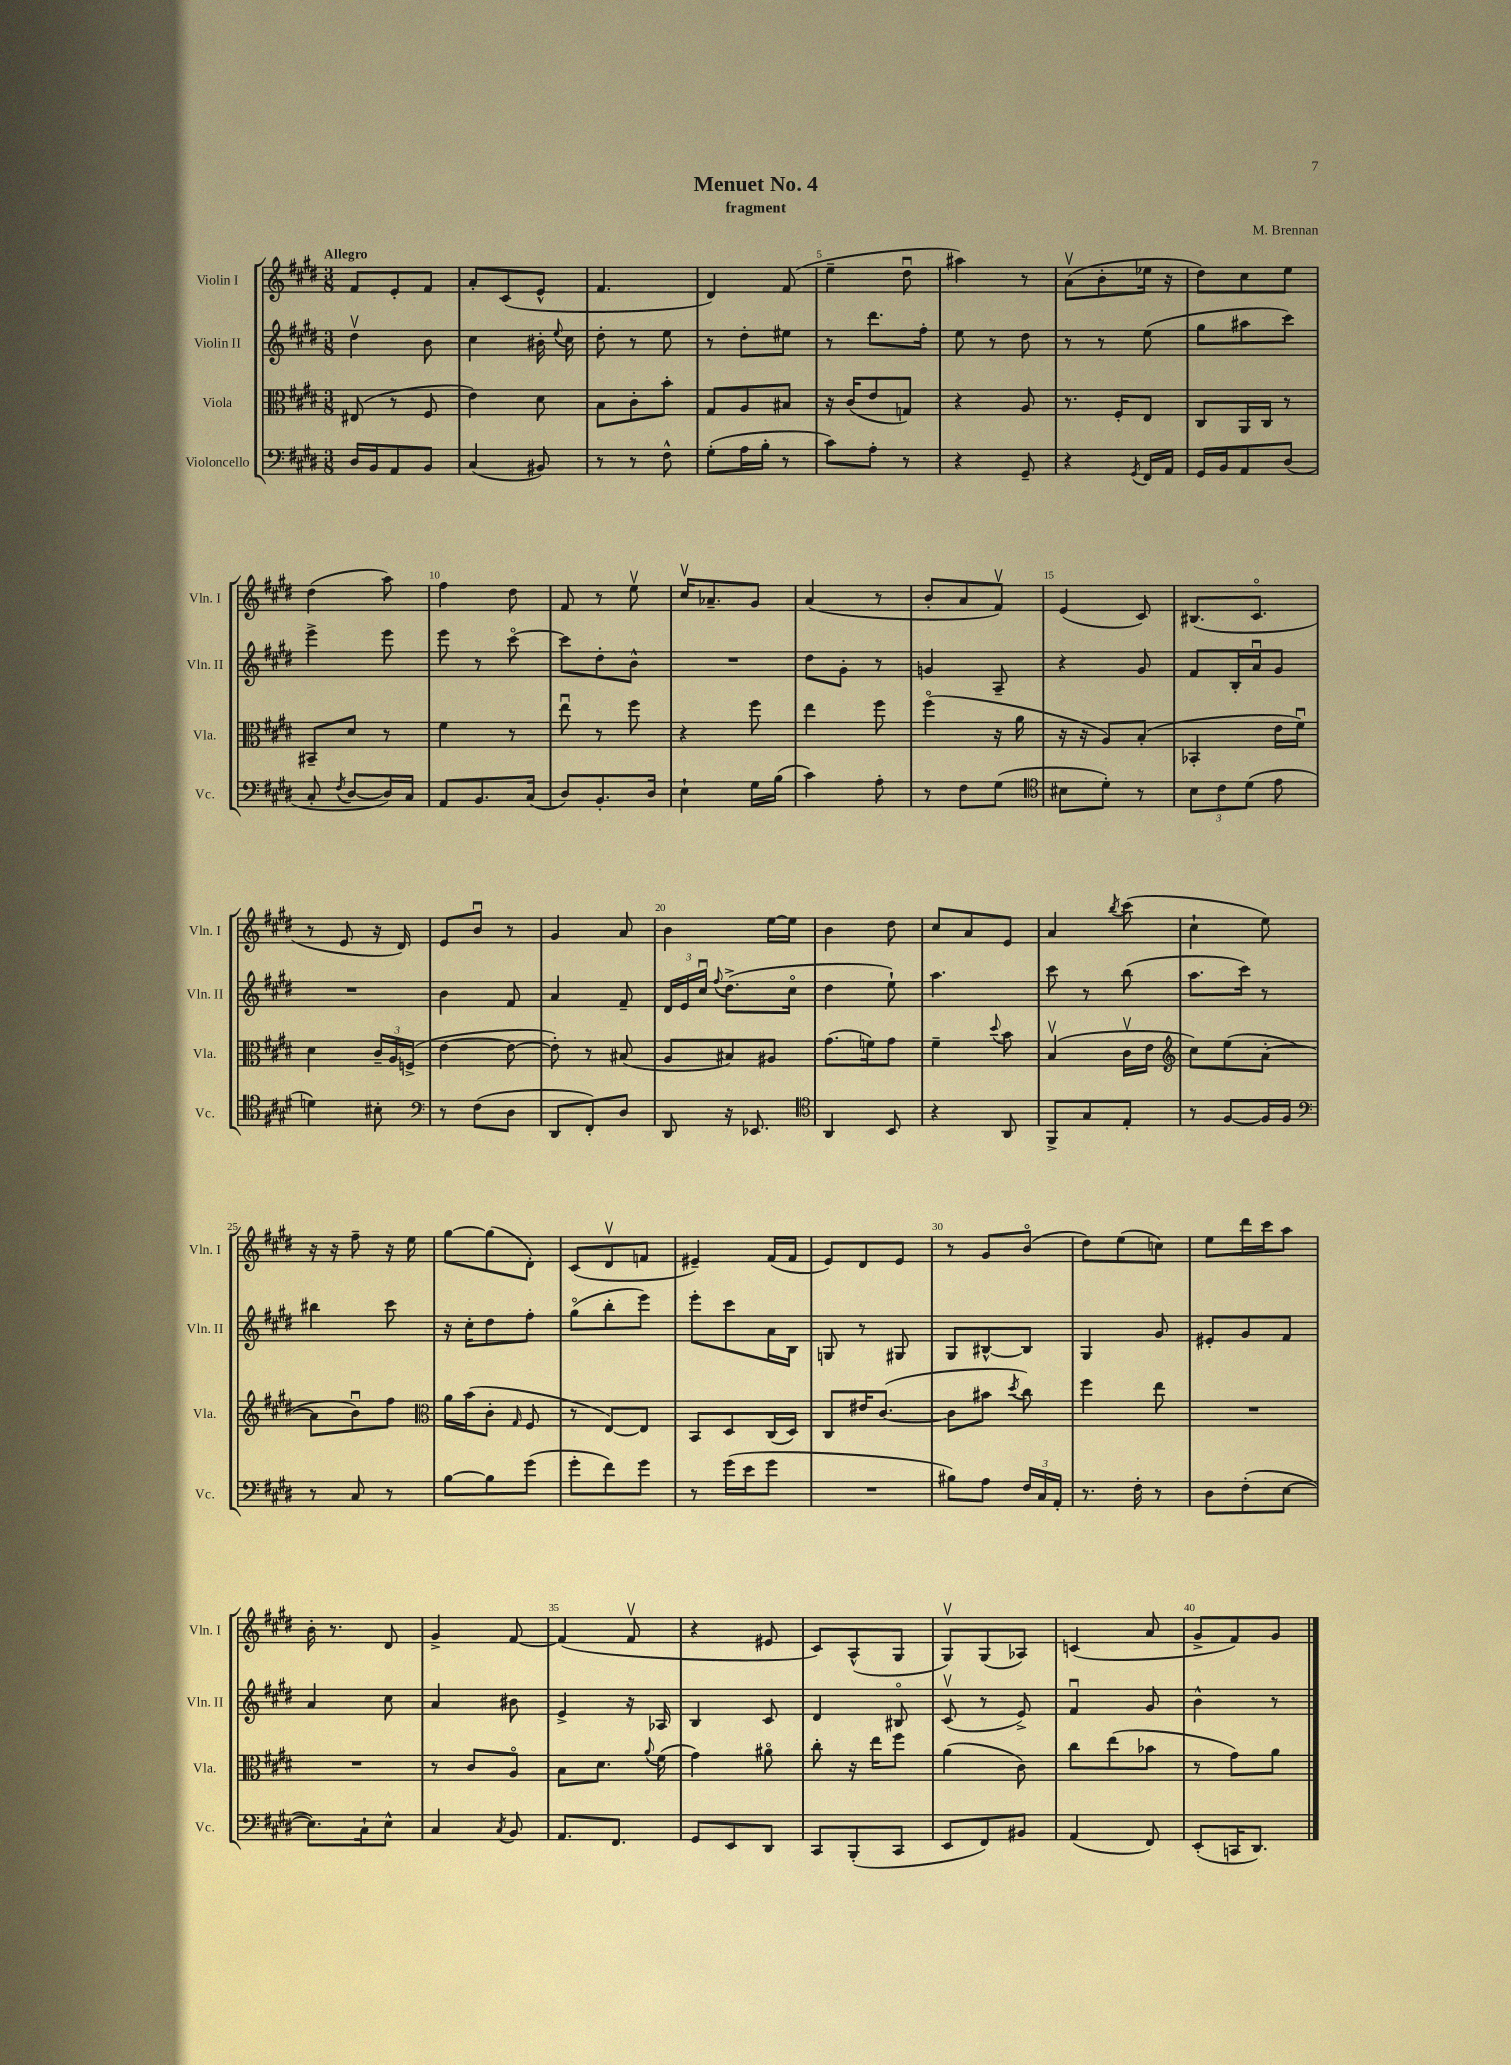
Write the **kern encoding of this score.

**kern	**kern	**kern	**kern
*staff4	*staff3	*staff2	*staff1
*clefF4	*clefC3	*clefG2	*clefG2
*k[f#c#g#d#]	*k[f#c#g#d#]	*k[f#c#g#d#]	*k[f#c#g#d#]
*M3/8	*M3/8	*M3/8	*M3/8
16D#	(8E#	4dd#v	8f#
16BB	.	.	.
8AA	8r	.	8e'
8BB	8F#	8b	8f#
=	=	=	=
(4C#	4e)	4cc#	8a'
.	.	.	(8c#
8BB#)	8d#	16b#'	8e^^
.	.	8qqee	.
.	.	16cc#	.
=	=	=	=
8r	8B	8dd#'	4.f#
8r	8c#'	8r	.
8F#^^	8b'	8ee	.
=	=	=	=
(8G#'	8G#	8r	4d#)
16A	8A	8dd#'	.
16B'	.	.	.
8r	8B#	8ee#	(8f#
=	=	=	=
8c#)	16r	8r	4ee~
.	(16c#	.	.
8A'	8e	8.ddd#	.
8r	8G)	.	8dd#u
.	.	16ff#'	.
=	=	=	=
4r	4r	8ee	4aa#)
.	.	8r	.
8GG#~	8A	8dd#	8r
=	=	=	=
4r	8.r	8r	(8av
.	.	8r	8b'
.	16F#'	.	.
8qGG#	.	.	.
16FF#	8E	(8ee	16ee-
16AA	.	.	16r
=	=	=	=
16GG#	8C#	8gg#	8dd#)
16BB	.	.	.
8AA	16AA	8aa#	8cc#
.	16C#	.	.
(8D#	8r	8ccc#)	8ee
=	=	=	=
8C#'	8BB#~	4eee^	(4dd#
8qF#	.	.	.
[8D#	8d#	.	.
16D#])	8r	8eee	8aa)
16C#	.	.	.
=	=	=	=
8AA	4f#	8eee	4ff#
8.BB	.	8r	.
.	8r	[8ccc#o	8dd#
(16C#	.	.	.
=	=	=	=
8D#)	8eeu	8ccc#]	8f#
8.BB'	8r	8dd#'	8r
.	8ff#	8b^^	8eev
16D#	.	.	.
=	=	=	=
4E`	4r	4.r	16cc#v
.	.	.	8.a-~
16G#	8ff#	.	8g#
(16B	.	.	.
=	=	=	=
4c#)	4ee	8dd#	(4a
.	.	8g#'	.
8A'	8ff#	8r	8r
=	=	=	=
8r	(4ff#o	4g	8b'
8F#	.	.	8a
(8G#	16r	8A~	8f#v)
.	16a	.	.
=	=	=	=
*clefC4	*	*	*
8B#	16r	4r	(4e
.	16r	.	.
8d#')	8A)	.	.
8r	(8B'	8g#	8c#)
=	=	=	=
12B	4BB-'	8f#	(8.B#
12c#	.	.	.
.	.	16B'	.
(12d#	.	.	.
.	.	16au	8.c#o
8e	16e	8g#	.
.	16f#u)	.	.
=	=	=	=
4d)	4d#	4.r	8r
.	.	.	8e
8B#'	24c#~	.	16r
.	24A	.	.
.	.	.	16d#)
.	(24F^	.	.
=	=	=	=
*clefF4	*	*	*
8r	[4e	4b	8e
(8F#	.	.	8bu
8D#	8e_	8f#	8r
=	=	=	=
8DD#	8e'])	4a	4g#
8FF#')	8r	.	.
8D#	(8B#	8f#~	8a
=	=	=	=
8DD#	8A	24d#	4b
.	.	24e	.
.	.	24cc#u	.
.	.	8qqff#	.
16r	8B#)	(8.dd#^	.
8.EE-	.	.	.
.	8A#	.	[16ee
.	.	16cc#o	16ee]
=	=	=	=
*clefC4	*	*	*
4AA	(8.g#	4dd#	4b
.	16f)	.	.
8BB	8g#	8ee`)	8dd#
=	=	=	=
4r	4f#~	4.aa	8cc#
.	.	.	8a
.	8qqdd#	.	.
8AA	8b	.	8e
=	=	=	=
8FF#^	(4Bv	8ccc#	4a
8G#	.	8r	.
.	.	.	8qbb
8E'	16c#v	(8bb	(8ccc#
.	16e	.	.
=	=	=	=
*	*clefG2	*	*
8r	8cc#)	8.aa	4cc#`
[8F#	(8ee	.	.
.	.	16ccc#)	.
16F#]	[8a'	8r	8ee)
16F#	.	.	.
=	=	=	=
*clefF4	*	*	*
8r	8a]	4bb#	16r
.	.	.	16r
8C#	8bu)	.	8ff#~
8r	8ff#	8ccc#	16r
.	.	.	16ee
=	=	=	=
*	*clefC3	*	*
[8B	16a	16r	[8gg#
.	(16b	16cc#'	.
8B]	8c#'	8dd#	(8gg#]
.	16qqG#	.	.
(8g#	8F#	8ff#'	8d#')
=	=	=	=
8g#'	8r	(8gg#o	(8c#
8f#)	[8E)	8bb'	8d#v
8g#	8E]	8eee)	8f
=	=	=	=
8r	8BB	8eee'	4e#~)
(16g#	8D#	8ccc#	.
16e	.	.	.
8g#	(16C#	16a	(16f#
.	16D#)	16B	16f#
=	=	=	=
4.r	8C#	8G	8e)
.	16e#	8r	8d#
.	([8.c#	.	.
.	.	8G#	8e
=	=	=	=
8B#)	8c#]	8G#	8r
8A	8b#	[8B#^^	8g#
.	8qdd#	.	.
24F#	8cc#)	8B#]	(8bo
24C#	.	.	.
24AA'	.	.	.
=	=	=	=
8.r	4ff#	4G#	8dd#)
.	.	.	(8ee
16F#'	.	.	.
8r	8ee	8g#	8cc)
=	=	=	=
8D#	4.r	8e#'	8ee
(8F#'	.	8g#	16ddd#
.	.	.	16ccc#
[8E	.	8f#	8aa
=	=	=	=
8.E])	4.r	4a	16b'
.	.	.	8.r
16C#`	.	.	.
8E^^	.	8cc#	8d#
=	=	=	=
4C#	8r	4a	4g#^
.	8c#	.	.
8qC#	.	.	.
8BB	8Ao	8b#	[8f#
=	=	=	=
8.AA	8B	4e^	(4f#]
.	8.d#	.	.
8.FF#	.	.	.
.	.	16r	8f#v
.	8qqa	.	.
.	(16f#	16A-	.
=	=	=	=
8GG#	4g#)	4B	4r
8EE	.	.	.
8DD#	8a#o	8c#	8e#
=	=	=	=
8CC#	8cc#'	4d#	8c#)
(8BBB'	16r	.	(8A^^
.	16ee	.	.
8CC#	8ff#	8B#o	8G#
=	=	=	=
8EE	(4a	(8c#v	8G#v)
8FF#)	.	8r	(8G#
8BB#	8c#)	8e^)	8A-)
=	=	=	=
(4AA	8cc#	4f#u	(4c
.	(8ee	.	.
8FF#)	8b-	8g#	8a
=	=	=	=
(8EE'	8r	4b^^	8g#^
16CC	8g#)	.	8f#)
8.DD#)	.	.	.
.	8a	8r	8g#
==	==	==	==
*-	*-	*-	*-
